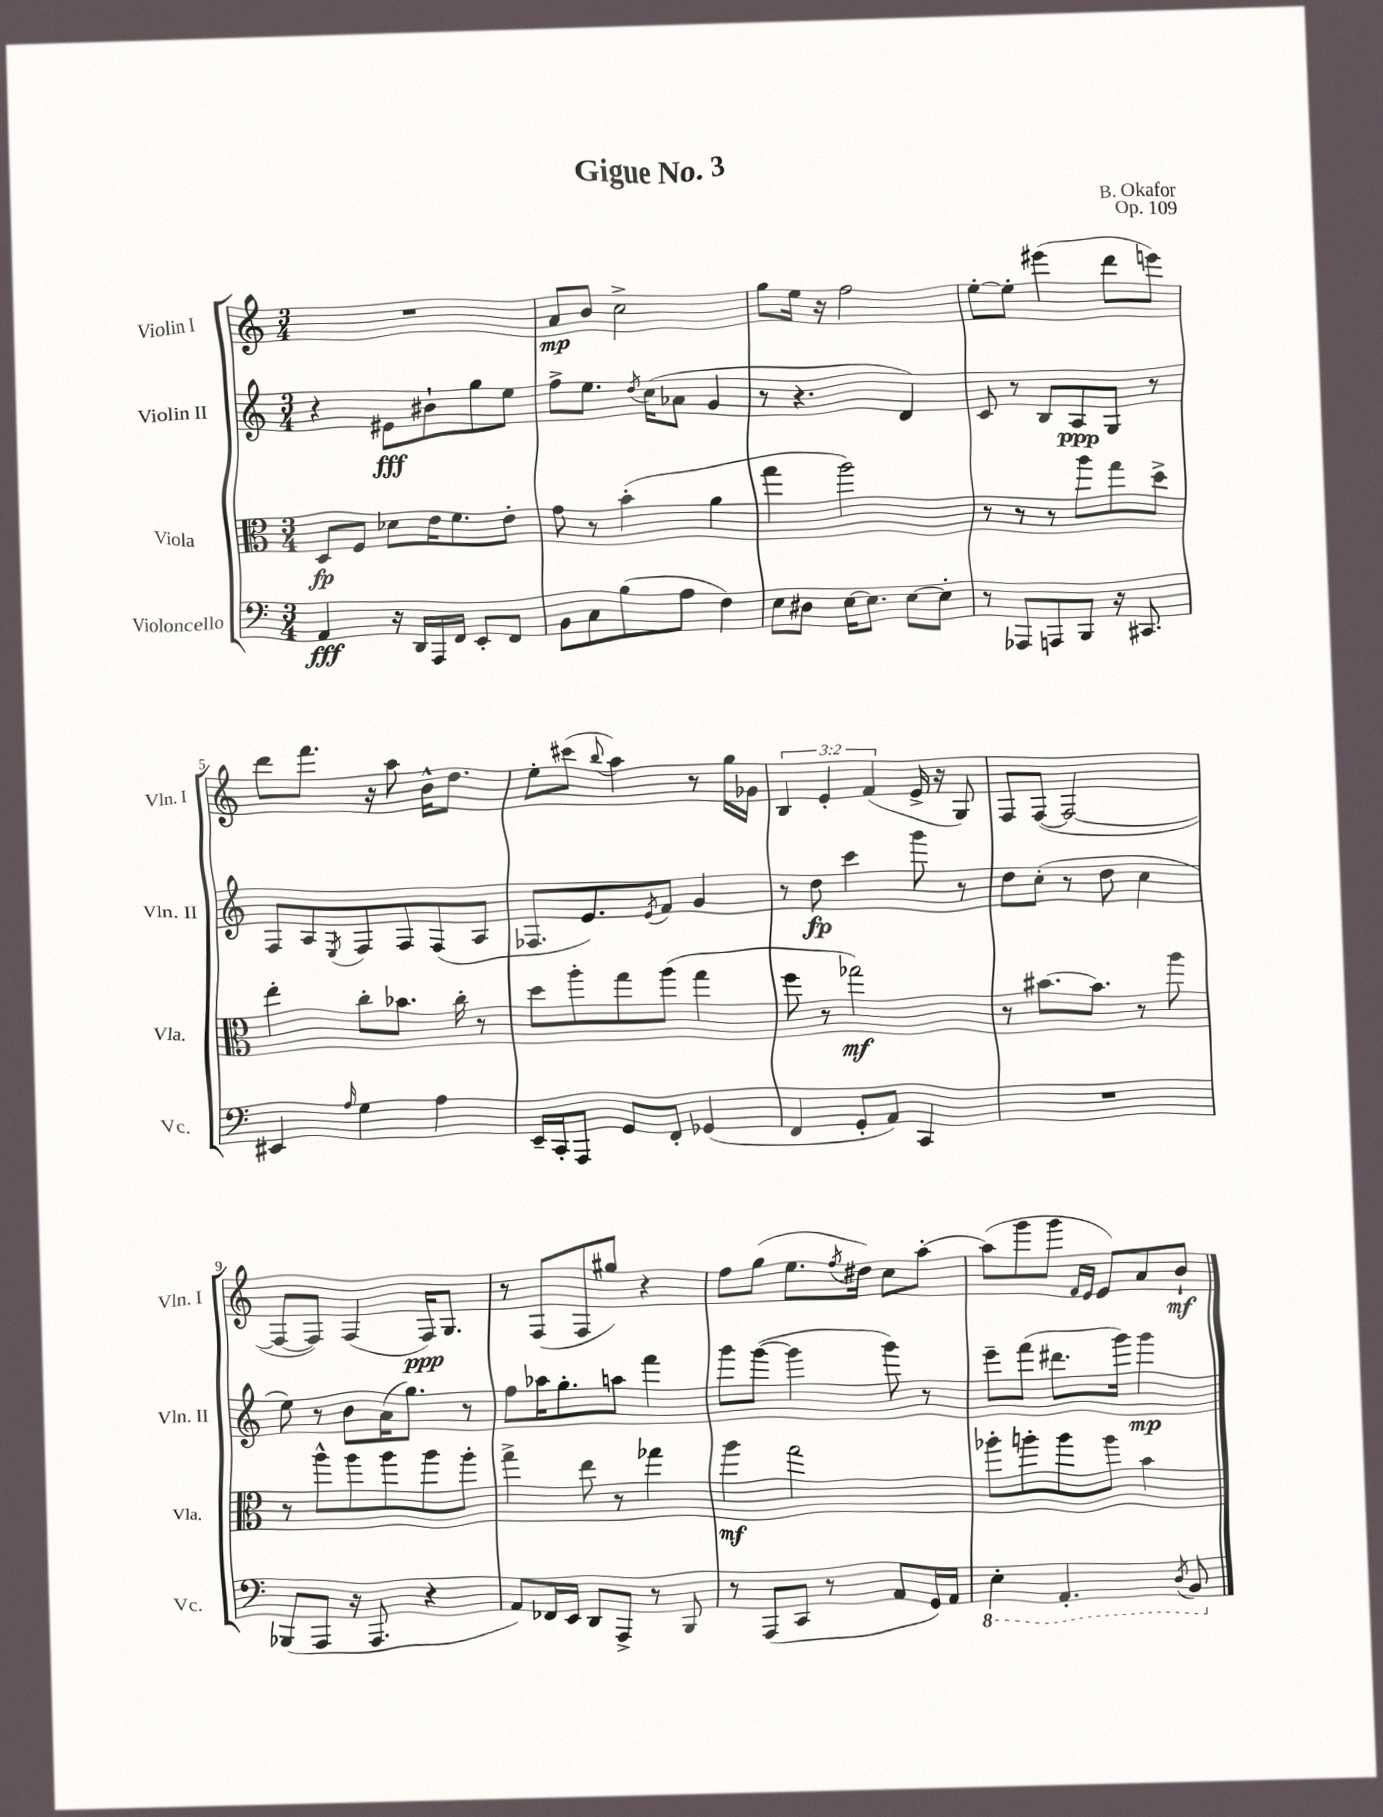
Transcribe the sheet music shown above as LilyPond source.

\header { title = "Gigue No. 3" composer = "B. Okafor" opus = "Op. 109" }
<<
\new StaffGroup <<
\new Staff = "s0" \with { instrumentName = "Violin I" shortInstrumentName = "Vln. I" } {
    \clef treble \key c \major \numericTimeSignature \time 3/4 \override Staff.TupletNumber.text = #tuplet-number::calc-fraction-text
    R2. |
    a'8\mp b'8 c''2-> |
    g''8 e''16 r16 f''2 |
    e''8~-. e''8-. eis'''4( d'''8 e'''8) |
    d'''8 f'''8. r16 a''8 b'16-^ d''8. |
    e''8-. cis'''8( \appoggiatura { b''8 } a''4) r8 g''16 ges'16 |
    \tuplet 3/2 { b4 e'4-. f'4( } e'16-> r16 g8) |
    f8 f8~( f2~ |
    f8~ f8) f4( f16\ppp) g8. |
    r8 f8( f8 gis''8) r4 |
    f''8 g''8( e''8. \acciaccatura { f''8 } dis''16) c''8 a''8~-. |
    a''8( g'''8 g'''8 \grace { f'16 e'16 } e'8) a'8 b'8-!\mf \bar "|." |
}
\new Staff = "s1" \with { instrumentName = "Violin II" shortInstrumentName = "Vln. II" } {
    \clef treble \key c \major \numericTimeSignature \time 3/4
    r4 eis'8\fff bis'8-! g''8 e''8 |
    f''8-> e''8. \acciaccatura { d''8 } c''16( aes'8 g'4 |
    r8 r4. d'4) |
    c'8 r8 b8 a8\ppp g8 r8 |
    f8 a8 \acciaccatura { e8 } f8 f8 f8( a8 |
    fes8. e'8.) \acciaccatura { e'8 } f'8 g'4 |
    r8 d''8\fp c'''4 g'''8 r8 |
    d''8 c''8-.( r8 d''8 c''4 |
    e''8) r8 b'8 a'16( g''8.) r8 |
    f''8 aes''16 g''8.-. a''8 f'''4 |
    g'''8 g'''8~( g'''4 g'''8) r8 |
    e'''8-- f'''8( dis'''8. g'''16) g'''4\mp \bar "|." |
}
\new Staff = "s2" \with { instrumentName = "Viola" shortInstrumentName = "Vla." } {
    \clef alto \key c \major \numericTimeSignature \time 3/4
    d8\fp f8 des'8 e'16 f'8. e'8-. |
    g'8 r8 b'4-.( a'4 |
    g''4 a''2) |
    r8 r8 r8 a''8 g''8 d''8-> |
    e''4-. c''8-. bes'8. c''16-. r8 |
    d''8 a''8-. g''8 a''8( g''4 |
    f''8 r8 ges''2\mf) |
    r8 bis'8.~ bis'8. r8 a''8 |
    r8 a''8-^ a''8 a''8 a''8 a''8-. |
    g''4-> e''8 r8 ges''4 |
    a''4\mf g''2 |
    aes''8-. a''8-. a''8 a''8 b'4 \bar "|." |
}
\new Staff = "s3" \with { instrumentName = "Violoncello" shortInstrumentName = "Vc." } {
    \clef bass \key c \major \numericTimeSignature \time 3/4
    a,4\fff r16 d,16 a,,16 f,16 e,8-. f,8 |
    b,8 c8 b8( a8 f4) |
    e8 dis8 e16~ e8. e8~ e8-. |
    r8 aes,,8 a,,8 b,,8 r16 cis,8. |
    eis,4 \grace { a16 } g4 a4 |
    e,16-- c,16-. a,,8 g,8 f,8-. ges,4( |
    f,4 g,8-. a,8) c,4 |
    R2. |
    bes,,8( a,,8 r16 a,,8. r4 |
    a,8) fes,16 e,16 d,8 a,,8-> r8 b,,8 |
    r8 a,,8( c,8 r8 a,8 g,16) a,16 |
    \ottava #-1 e,4-. a,,4.-. \acciaccatura { d,8 } b,,8 \ottava #0 \bar "|." |
}
>>
>>
